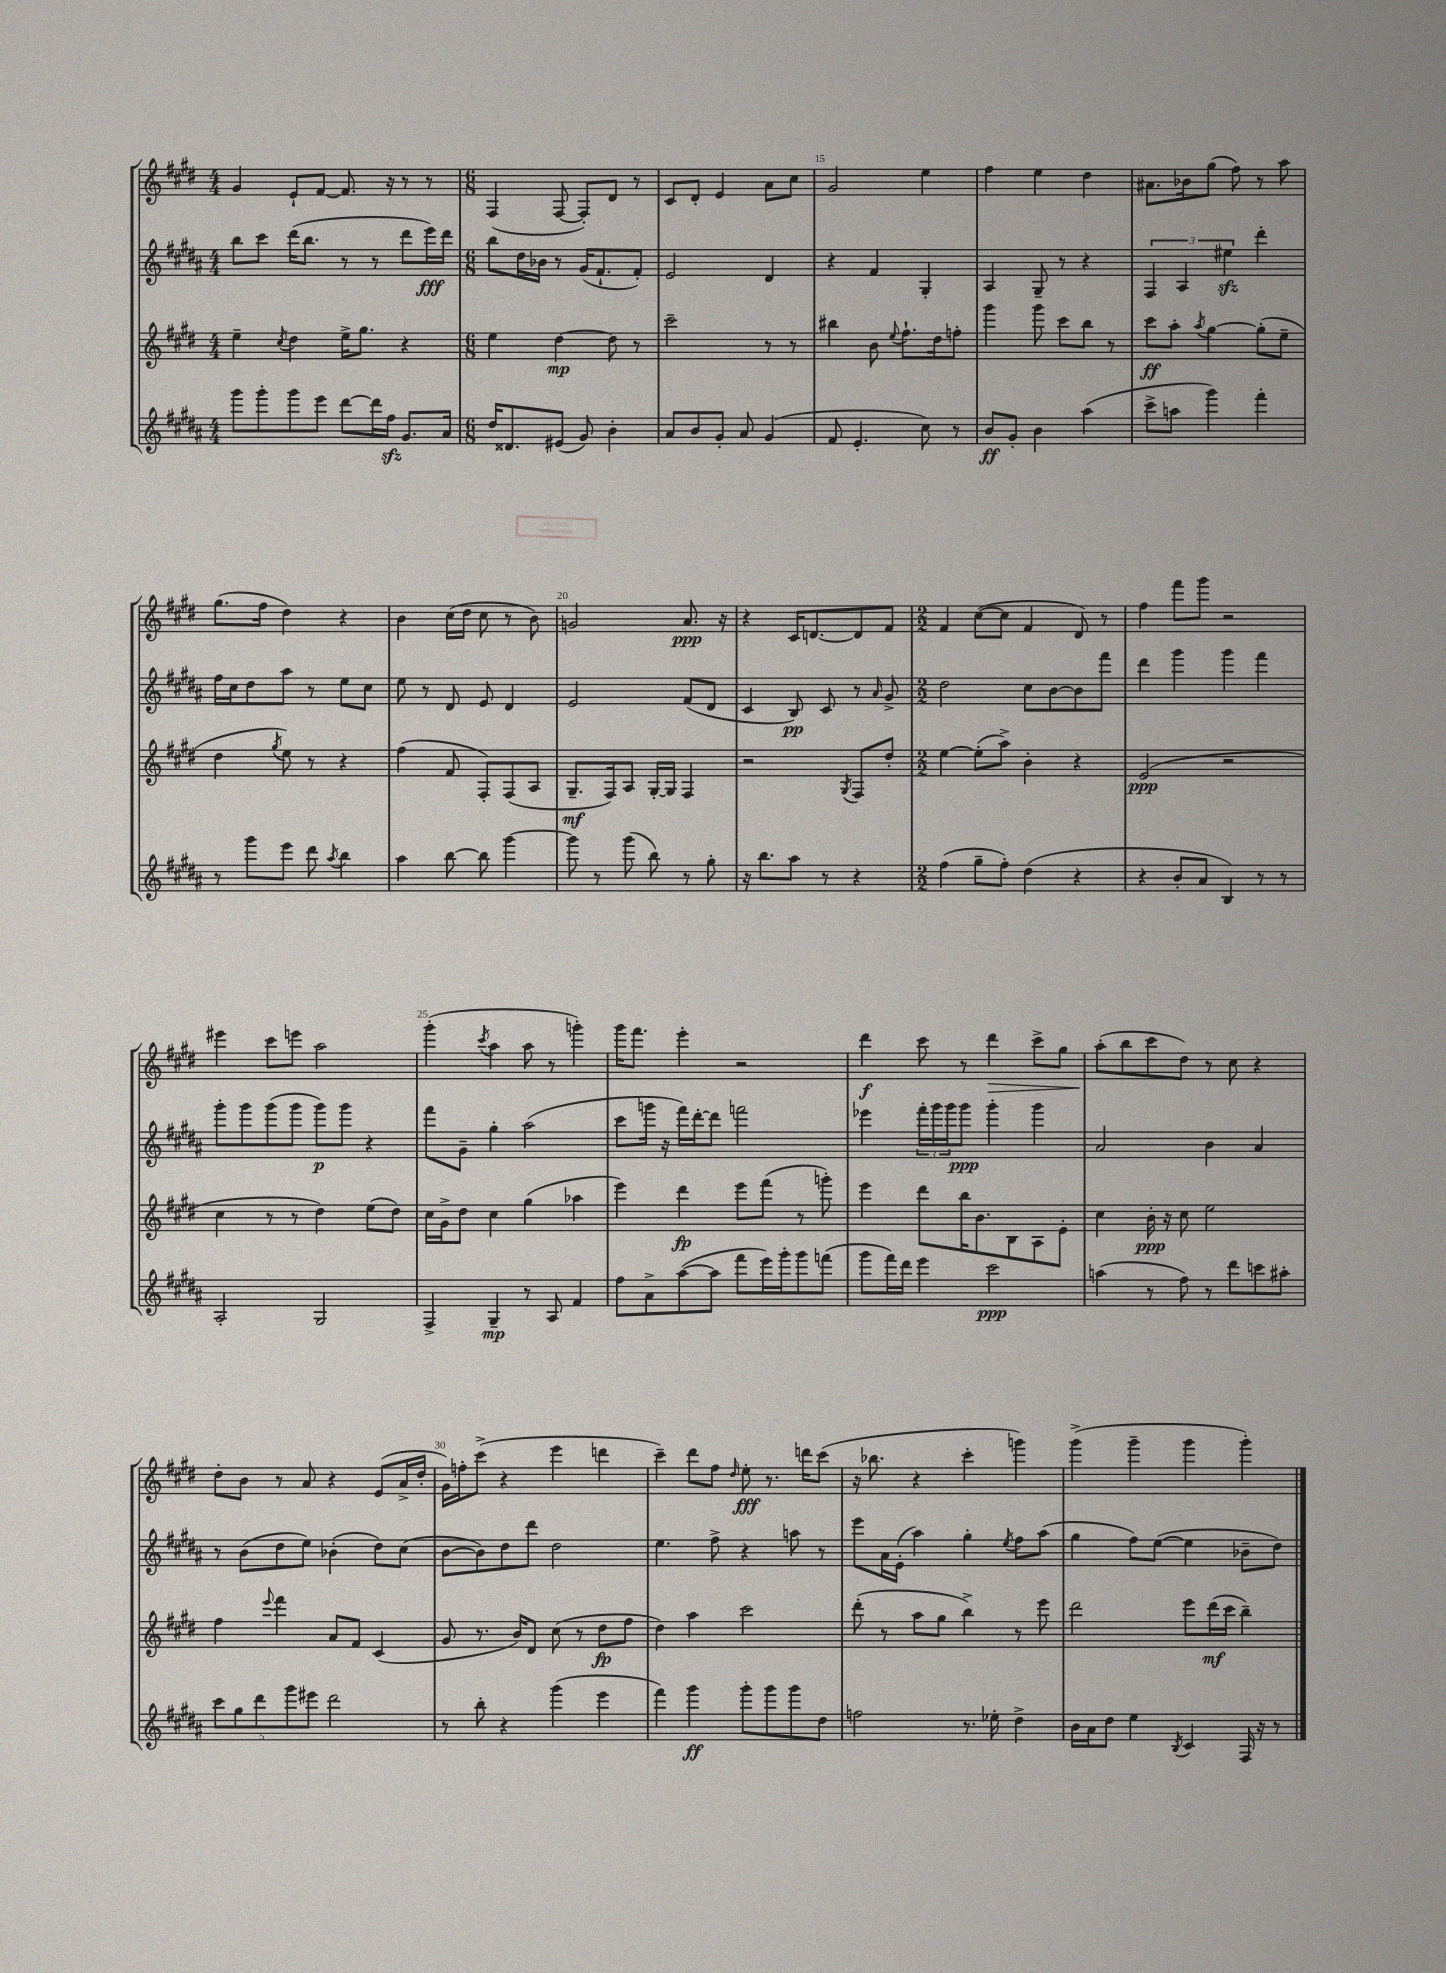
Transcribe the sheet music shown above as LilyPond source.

<<
\new StaffGroup <<
\new Staff = "s0" {
    \clef treble \key e \major \numericTimeSignature \time 4/4
    gis'4 e'8-! fis'8~ fis'8. r16 r8 r8 |
    \numericTimeSignature \time 6/8 fis4( fis8~ fis8-.) dis'8 r8 |
    cis'8 dis'8-. e'4 a'8 cis''8 |
    gis'2 e''4 |
    fis''4 e''4 dis''4 |
    ais'8. bes'16 gis''8( fis''8) r8 a''8 |
    gis''8.( fis''16 dis''4) r4 |
    b'4 cis''16( dis''16 cis''8 r8 b'8) |
    g'2 a'8.\ppp r16 |
    r4 cis'16 d'8.~ d'8 fis'8 |
    \numericTimeSignature \time 2/2 fis'4 cis''8~( cis''8 fis'4 dis'8) r8 |
    fis''4 fis'''8 gis'''8 r2 |
    eis'''4 cis'''8 e'''8 a''2 |
    gis'''4-.( \acciaccatura { cis'''8 } a''4 a''8 r8 g'''4-.) |
    gis'''16 fis'''8. e'''4-. r2 |
    dis'''4\f cis'''8 r8 dis'''4\> cis'''8-> gis''8 |
    a''8-.\!( b''8 cis'''8 dis''8) r8 cis''8 r4 |
    dis''8-. b'8 r8 a'8 r4 e'8( a'16-> dis''16-. |
    gis'16) f''16-. cis'''8->( r4 e'''4 d'''4 |
    cis'''4--) dis'''8 fis''8 \grace { dis''16 } e''8-.\fff r8. d'''16 cis'''8( |
    r16 bes''8. r4 cis'''4-. g'''4) |
    gis'''4->( gis'''4-- gis'''4 gis'''4-.) \bar "|." |
}
\new Staff = "s1" {
    \clef treble \key b \major \numericTimeSignature \time 4/4
    b''8 cis'''8 dis'''16( b''8. r8 r8 dis'''8 e'''16\fff) dis'''16 |
    \numericTimeSignature \time 6/8 b''8 dis''16 bes'16 r8 gis'16( fis'8.-! fis'8-.) |
    e'2 dis'4 |
    r4 fis'4 gis4-. |
    ais4 gis8-- r8 r4 |
    \tuplet 3/2 { fis4 ais4 eis''4\sfz } dis'''4-. |
    fis''16 cis''16 dis''8 ais''8 r8 e''8 cis''8 |
    e''8 r8 dis'8 e'8 dis'4 |
    e'2 fis'8( dis'8 |
    cis'4 b8\pp) cis'8 r8 \grace { ais'16 } gis'8-> |
    \numericTimeSignature \time 2/2 dis''2 cis''8 b'8~ b'8 fis'''8 |
    dis'''4 gis'''4 gis'''4 fis'''4 |
    gis'''8-. gis'''8 gis'''8( gis'''8 gis'''8\p) gis'''8 r4 |
    fis'''8 gis'8-- gis''4-. ais''2( |
    cis'''8 g'''16 r16 fis'''16) dis'''16~-. dis'''8 f'''2 |
    ees'''4 \tuplet 3/2 { fis'''16-. gis'''16 gis'''16 } gis'''8\ppp gis'''4-. gis'''4 |
    ais'2 b'4 ais'4 |
    r8 b'8( dis''8 e''8) bes'4-.( dis''8) cis''8( |
    b'8~ b'8) dis''8 dis'''8 dis''2 |
    e''4. fis''8-> r4 a''8 r8 |
    e'''8 ais'16 e'16-.( ais''4) gis''4-. \acciaccatura { e''8 } fis''8 ais''8( |
    gis''4 fis''8) e''8~( e''4 bes'8-- dis''8) \bar "|." |
}
\new Staff = "s2" {
    \clef treble \key e \major \numericTimeSignature \time 4/4
    e''4-- \acciaccatura { cis''8 } dis''4 e''16-> gis''8. r4 |
    \numericTimeSignature \time 6/8 e''4 dis''4~\mp dis''8 r8 |
    cis'''2-- r8 r8 |
    bis''4 b'8 \appoggiatura { e''8 } fis''8.-! dis''16 f''8-. |
    gis'''4 gis'''8 cis'''8 b''8 r8 |
    cis'''8\ff a''8-. \acciaccatura { a''8 } gis''4~ gis''8-.( e''8-- |
    dis''4 \acciaccatura { gis''8 } e''8) r8 r4 |
    fis''4( fis'8 fis8-.) fis8( a8 |
    gis8.--\mf fis16) a8 gis16~-. gis16 fis4 |
    r2 \acciaccatura { gis8 } fis8 dis''8-. |
    \numericTimeSignature \time 2/2 e''4~ e''8-.( a''8->) b'4-. r4 |
    e'2\ppp( r2 |
    cis''4 r8 r8 dis''4) e''8( dis''8) |
    cis''16 gis'16-> dis''8 cis''4 gis''4( aes''4 |
    e'''4) dis'''4\fp e'''8 fis'''8( r8 g'''8-.) |
    e'''4 dis'''8 b''16 b'8. b8 a8 e'8-. |
    cis''4 b'16-.\ppp r16 cis''8 e''2 |
    fis''4 \appoggiatura { e'''8 } fis'''4 a'8 fis'8 cis'4( |
    gis'8 r8. b'16) dis'8 cis''8( r8 dis''8\fp fis''8 |
    dis''4) a''4 cis'''2 |
    dis'''8-.( r8 a''8 gis''8 b''4->) r8 e'''8 |
    dis'''2 e'''8 dis'''16\mf( cis'''16 b''4--) \bar "|." |
}
\new Staff = "s3" {
    \clef treble \key b \major \numericTimeSignature \time 4/4
    gis'''8 gis'''8-. gis'''8 e'''8 dis'''8~ dis'''16 fis''16\sfz gis'8. ais'16 |
    \numericTimeSignature \time 6/8 dis''16 disis'8. eis'8( gis'8) b'4-. |
    ais'8 b'8 gis'8-. ais'8 gis'4( |
    fis'8 e'4.-. cis''8) r8 |
    b'8\ff gis'8-. b'4 ais''4( |
    cis'''8-> a''8 gis'''4) fis'''4-. |
    r8 gis'''8 e'''8 dis'''8 \acciaccatura { ais''8 } b''4 |
    ais''4 b''8~ b''8 gis'''4~ |
    gis'''8 r8 gis'''8( b''8) r8 gis''8-. |
    r16 b''8. ais''8 r8 r4 |
    \numericTimeSignature \time 2/2 fis''4( gis''8-- fis''8-.) dis''4( r4 |
    r4 b'8-. ais'8 b4) r8 r8 |
    ais2-. gis2 |
    fis4-> gis4--\mp r8 ais8 fis'4 |
    fis''8 ais'8-> ais''8~( ais''8 fis'''8 e'''16) gis'''16-. gis'''8 f'''8( |
    gis'''8 fis'''16) dis'''16 e'''4 cis'''2\ppp |
    a''4( r8 fis''8) r8 dis'''8 c'''8 ais''8-. |
    \tuplet 5/4 { cis'''8 gis''8 dis'''8 gis'''8 eis'''8 } dis'''2 |
    r8 b''8-. r4 gis'''4( e'''4 |
    fis'''4) gis'''4\ff gis'''8-. gis'''8 gis'''8 dis''8 |
    f''2 r8. ees''16-. dis''4-> |
    b'16 ais'16 dis''8 e''4 \acciaccatura { b8 } cis'4 fis16 r16 r8 \bar "|." |
}
>>
>>
\layout { \context { \Score currentBarNumber = #12 \override BarNumber.break-visibility = ##(#f #t #t) barNumberVisibility = #(every-nth-bar-number-visible 5) } }
